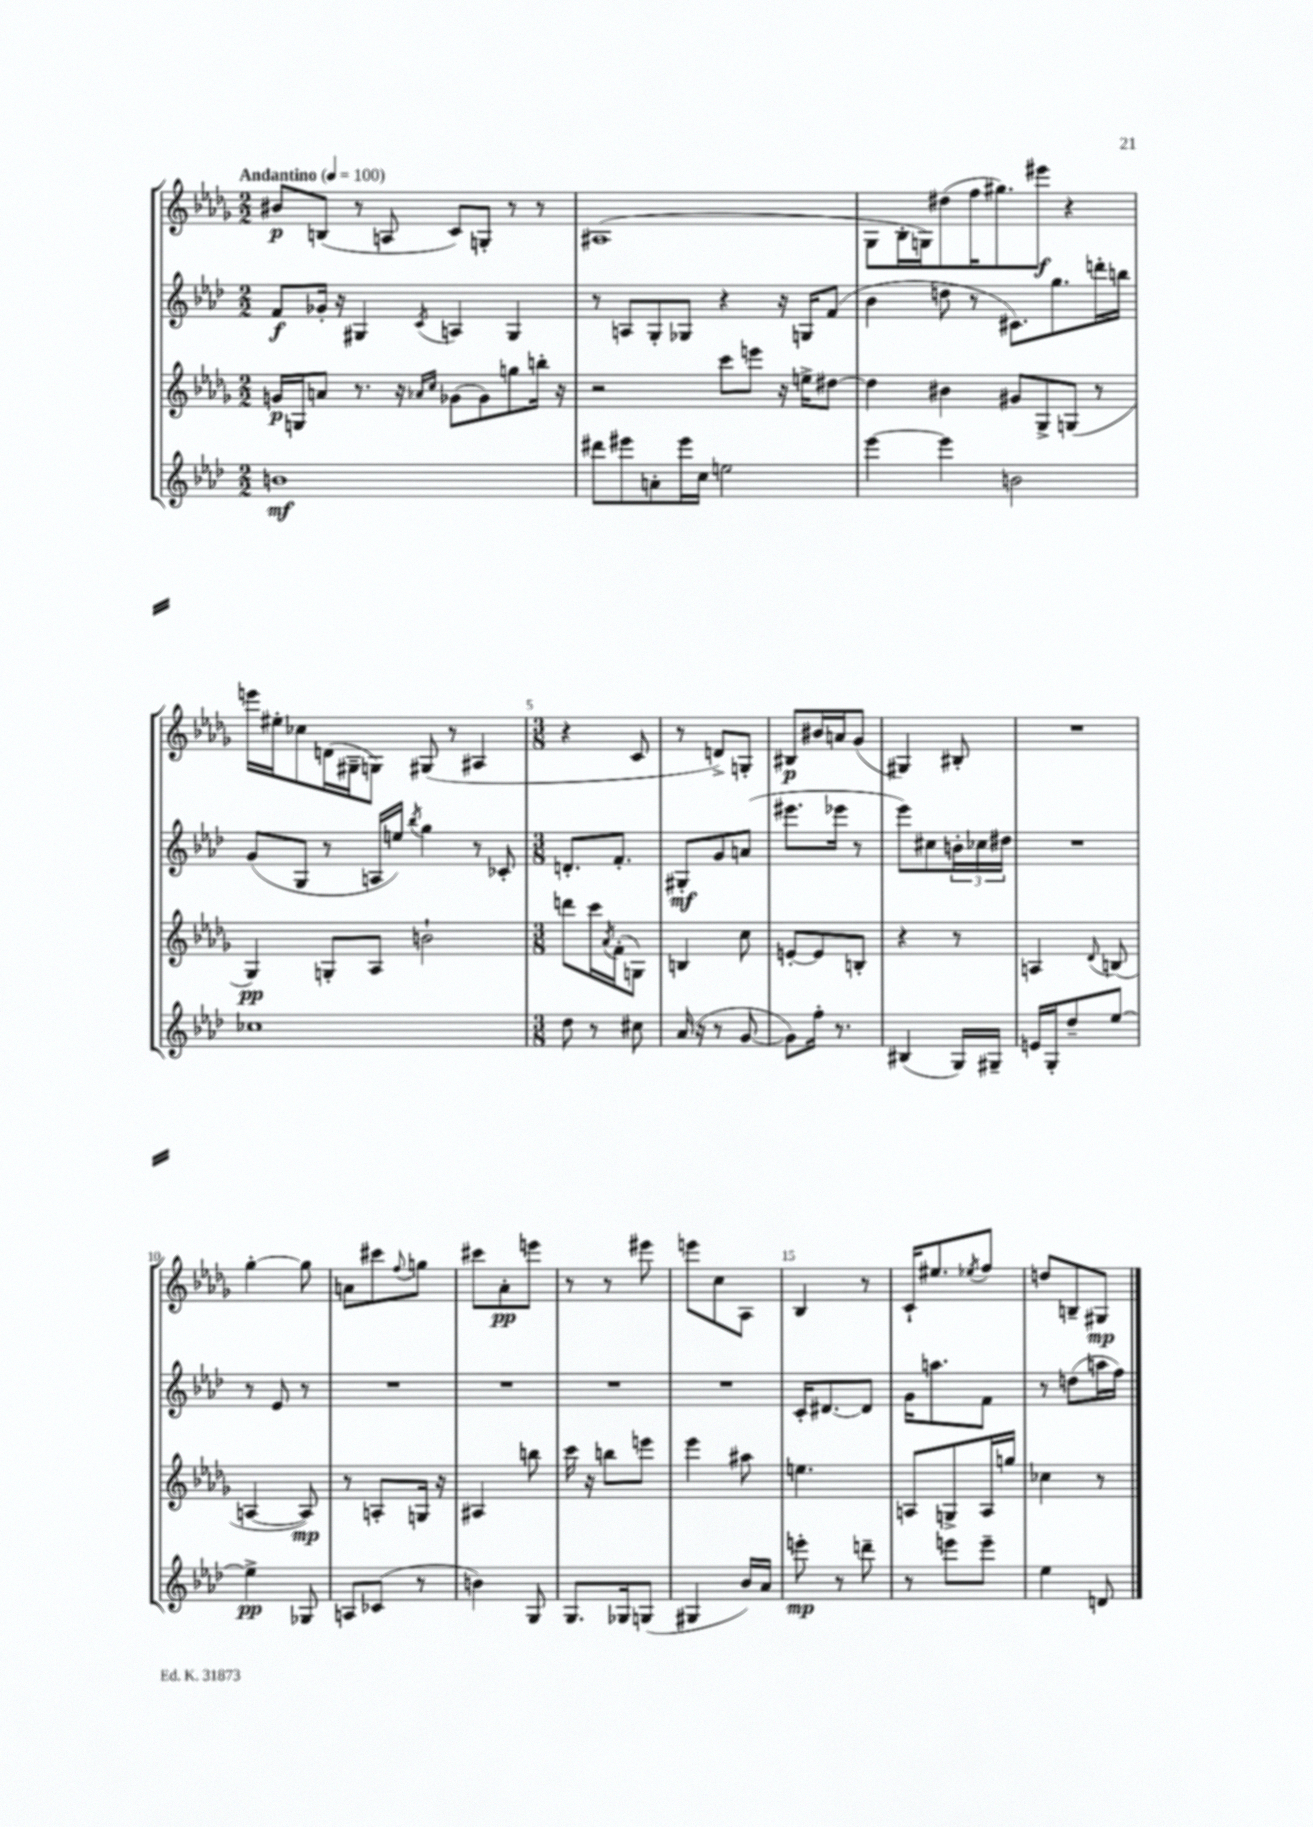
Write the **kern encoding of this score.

**kern	**kern	**kern	**kern
*staff4	*staff3	*staff2	*staff1
*clefG2	*clefG2	*clefG2	*clefG2
*k[b-e-a-d-]	*k[b-e-a-d-g-]	*k[b-e-a-d-]	*k[b-e-a-d-g-]
*M2/2	*M2/2	*M2/2	*M2/2
*MM100	*MM100	*MM100	*MM100
1b	16g	8f	8b#
.	16G	.	.
.	8a	16g-'	(8B
.	.	16r	.
.	8.r	4G#	8r
.	.	.	8A
.	16r	.	.
.	16qqa-	.	.
.	16qqcc	8qc	.
.	(8g-	4A	8c)
.	8g-)	.	8G'
.	8gg	4G#	8r
.	16bb'	.	8r
.	16r	.	.
=	=	=	=
8ddd#	2r	8r	(1A#
8eee#	.	8A	.
8a'	.	8G'	.
16eee#	.	8G-	.
16cc	.	.	.
2ee	8ccc	4r	.
.	8eee	.	.
.	16r	16r	.
.	16ee^	16G	.
.	[8dd#	(8f	.
=	=	=	=
[4eee-	4dd#]	4b-	8G-
.	.	.	16B-'
.	.	.	16G)
4eee-]	4b#	8dd	(8dd#
.	.	8r	16ff
.	.	.	8.gg#)
2b	8g#	8.c#)	.
.	8G-^	.	8eee#
.	.	8.gg	.
.	(8G	.	4r
.	8r	16ddd'	.
.	.	16bb	.
=	=	=	=
1cc-	4G-)	(8g	16eee
.	.	.	16ee#'
.	.	8G	8cc-
.	8G'	8r	(16d
.	.	.	16G#~
.	8A-	16A	8G)
.	.	16ee)	.
.	.	8qbb-	.
.	2b`	4gg	(8G#
.	.	.	8r
.	.	8r	4A#
.	.	8c-'	.
=	=	=	=
*M3/8	*M3/8	*M3/8	*M3/8
8dd-	8ddd	8.d'	4r
8r	16ccc	.	.
.	8qa-	.	.
.	(16f'	8.f'	.
8cc#	8G)	.	8c
=	=	=	=
(16a-	4B	8G#'	8r
16r	.	.	.
8r	.	8g	8d^)
[8g	8cc	(8a	8G'
=	=	=	=
8g])	[8e'	8.eee#	8B#
16ff'	8e]	.	16b#
8.r	.	16eee-	16a
.	8B'	8r	(8g-
=	=	=	=
(4B#	4r	8eee-)	4G#)
.	.	8cc#	.
16G)	8r	24b'	8B#'
.	.	24cc-	.
16G#~	.	.	.
.	.	24dd#	.
=	=	=	=
16e	4A	4.r	4.r
16G'	.	.	.
8dd-~	.	.	.
.	8qqd-	.	.
[8ee-	(8B	.	.
=	=	=	=
4ee-^]	[4A	8r	[4gg-'
.	.	8e-	.
8G-	8A])	8r	8gg-]
=	=	=	=
8A	8r	4.r	8a
(8c-	8A'	.	8ccc#
.	.	.	8qqff
8r	16G	.	8gg
.	16r	.	.
=	=	=	=
4b)	4A#	4.r	8ccc#
.	.	.	8a-'
8G	8bb	.	8eee
=	=	=	=
8.G	16ccc	4.r	8r
.	16r	.	.
.	8bb	.	8r
16G-	.	.	.
(8G	8eee	.	8eee#
=	=	=	=
4G#	4eee-	4.r	8eee
.	.	.	8cc
16b-)	8aa#	.	8A-
16a-	.	.	.
=	=	=	=
8eee'	4.ee	16c'	4B-
.	.	[8.d#	.
8r	.	.	.
8ddd~	.	8d#]	8r
=	=	=	=
8r	8A	16g	16c`
.	.	8.aa	8.ee#
8eee	8G^	.	.
.	.	.	8qee-
8eee~	16A	8f	8ff
.	16gg	.	.
=	=	=	=
4ee-	4cc-	8r	8dd
.	.	(8dd	8B~
8d	8r	16aa	8G#
.	.	16ff)	.
==	==	==	==
*-	*-	*-	*-
